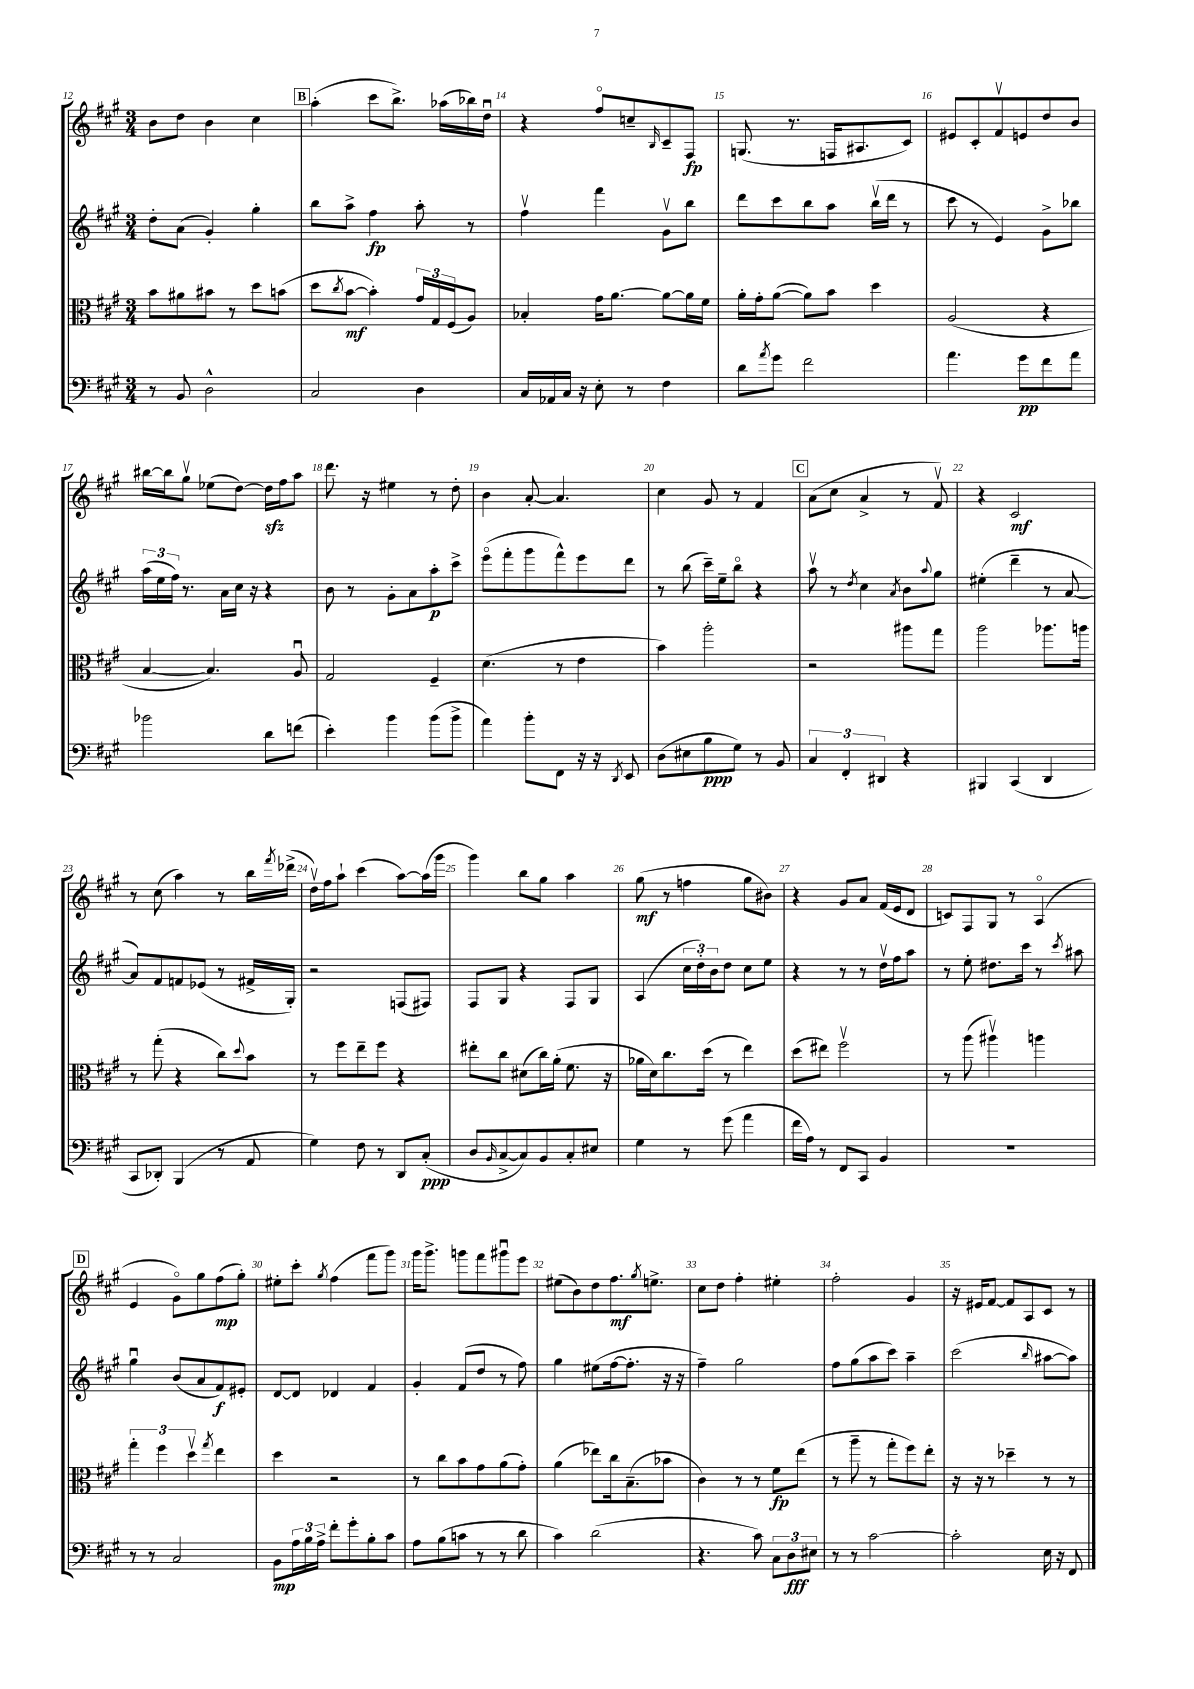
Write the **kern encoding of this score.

**kern	**dynam	**kern	**dynam	**kern	**dynam	**kern	**dynam
*part4	*part4	*part3	*part3	*part2	*part2	*part1	*part1
*staff4	*staff4	*staff3	*staff3	*staff2	*staff2	*staff1	*staff1
*clefF4	*	*clefC3	*	*clefG2	*	*clefG2	*
*k[f#c#g#]	*	*k[f#c#g#]	*	*k[f#c#g#]	*	*k[f#c#g#]	*
*M3/4	*	*M3/4	*	*M3/4	*	*M3/4	*
=12	=12	=12	=12	=12	=12	=12	=12
8r	.	8b\L	.	8dd'\L	.	8b\L	.
8BB/	.	8a#X\	.	(8a\J	.	8dd\J	.
2D^^\	.	8b#X\J	.	4g#'/)	.	4b\	.
.	.	8r	.	.	.	.	.
.	.	8dd\L	.	4gg#'\	.	4cc#\	.
.	.	(8bn\J	.	.	.	.	.
!!LO:REH:place=s1:t=B
=13	=13	=13	=13	=13	=13	=13	=13
2C#/	.	8dd\L	.	8bb\L	.	(4aa'\	.
.	.	8qcc#/	.	.	.	.	.
.	.	[8b\J	mf	8aa^\J	.	.	.
.	.	4b'\])	.	4ff#\	fp	8ccc#\L	.
.	.	.	.	.	.	8.bb^\J)	.
4D\	.	24g#/LL	.	8aa'\	.	.	.
.	.	24G#/	.	.	.	.	.
.	.	.	.	.	.	(16aa-X\LL	.
.	.	(24F#/J	.	.	.	.	.
.	.	8A/J)	.	8r	.	16bb-X\)	.
.	.	.	.	.	.	16ddu\JJ	.
=14	=14	=14	=14	=14	=14	=14	=14
16C#/LL	.	4B-X'/	.	4ff#v\	.	4r	.
16AA-X/	.	.	.	.	.	.	.
16C#/JJ	.	.	.	.	.	.	.
16r	.	.	.	.	.	.	.
8E'\	.	16g#\KL	.	4fff#\	.	8ff#/L	.
.	.	[8.a\J	.	.	.	.	.
8r	.	.	.	.	.	8ccn~/	.
.	.	.	.	.	.	16qqB/	.
4F#\	.	8a\L_	.	8g#v\L	.	8c#~/	.
.	.	16a\L]	.	8bb\J	.	8F#/J	fp
.	.	16f#\JJ	.	.	.	.	.
=15	=15	=15	=15	=15	=15	=15	=15
8d\L	.	16a'\LL	.	8ddd\L	.	(8.Gn/	.
.	.	16g#'\J	.	.	.	.	.
8qa/	.	.	.	.	.	.	.
8g#\J	.	([8a\J	.	8ccc#\	.	.	.
.	.	.	.	.	.	8.r	.
2f#\	.	8a\L])	.	8bb\	.	.	.
.	.	8b\J	.	8aa\J	.	16Fn/KL	.
.	.	.	.	.	.	8.A#X/	.
.	.	4dd\	.	(16bbv\LL	.	.	.
.	.	.	.	16ddd\JJ	.	.	.
.	.	.	.	8r	.	8c#/J)	.
=16	=16	=16	=16	=16	=16	=16	=16
4.a\	.	(2A/	.	8ccc#\	.	8e#X/L	.
.	.	.	.	8r	.	8c#'/	.
.	.	.	.	4e/)	.	8f#v/	.
8g#\L	pp	.	.	.	.	8en/	.
8f#\	.	4r	.	8g#^\L	.	8dd/	.
8a\J	.	.	.	8bb-X\J	.	8b/J	.
!!LO:LB:g=z
=17	=17	=17	=17	=17	=17	=17	=17
2b-X\	.	[4B/	.	(24aa\LL	.	[16bb#X\LL	.
.	.	.	.	24ee\	.	.	.
.	.	.	.	.	.	16bb#\J]	.
.	.	.	.	24ff#\JJ)	.	.	.
.	.	.	.	8.r	.	8gg#v\J	.
.	.	4.B/])	.	.	.	(8ee-X\L	.
.	.	.	.	16a\LL	.	.	.
.	.	.	.	16cc#\JJ	.	[8dd\J)	.
.	.	.	.	16r	.	.	.
8d\L	.	.	.	4r	.	16ddzz\LL]	.
.	.	.	.	.	.	16ff#\J	.
(8fn\J	.	8Au/	.	.	.	8aa\J	.
=18	=18	=18	=18	=18	=18	=18	=18
4e'\)	.	2G#/	.	8b\	.	8.ddd\	.
.	.	.	.	8r	.	.	.
.	.	.	.	.	.	16r	.
4b\	.	.	.	8g#'\L	.	4ee#X\	.
.	.	.	.	8a\	.	.	.
(8b\L	.	4F#~/	.	8aa'\	p	8r	.
8b^\J	.	.	.	8ccc#^\J	.	8dd'\	.
=19	=19	=19	=19	=19	=19	=19	=19
4a\)	.	(4.d\	.	(8eee\L	.	4b\	.
.	.	.	.	8fff#'\	.	.	.
8b'\L	.	.	.	8ggg#\	.	[8a'/	.
8FF#\J	.	8r	.	8fff#^^\)	.	4.a/]	.
16r	.	4e\	.	8eee\	.	.	.
16r	.	.	.	.	.	.	.
8qDD/	.	.	.	.	.	.	.
8EE/	.	.	.	8ddd\J	.	.	.
=20	=20	=20	=20	=20	=20	=20	=20
(8D\L	.	4b\)	.	8r	.	4cc#\	.
8E#X\	.	.	.	(8bb\	.	.	.
8B\	ppp	2aa'\	.	16ccc#~\LL)	.	8g#/	.
.	.	.	.	16ee~\J	.	.	.
8G#\J)	.	.	.	8bb\J	.	8r	.
8r	.	.	.	4r	.	4f#/	.
8BB/	.	.	.	.	.	.	.
!!LO:REH:place=s1:t=C
=21	=21	=21	=21	=21	=21	=21	=21
6C#/	.	2r	.	8aav\	.	(8a\L	.
.	.	.	.	8r	.	8cc#\J	.
6FF#'/	.	.	.	.	.	.	.
.	.	.	.	8qdd/	.	.	.
.	.	.	.	4cc#\	.	4a^/	.
6DD#X/	.	.	.	.	.	.	.
.	.	.	.	8qa/	.	.	.
4r	.	8aa#X\L	.	8b\L	.	8r	.
.	.	.	.	8qqaa/	.	.	.
.	.	8gg#\J	.	8gg#\J	.	8f#v/)	.
=22	=22	=22	=22	=22	=22	=22	=22
4BBB#X/	.	2aa\	.	(4ee#X'\	.	4r	.
(4CC#/	.	.	.	4ddd~\	.	2c#/	mf
4DD/	.	8.aa-X\L	.	8r	.	.	.
.	.	.	.	[8a/	.	.	.
.	.	16aan\Jk	.	.	.	.	.
!!LO:LB:g=z
=23	=23	=23	=23	=23	=23	=23	=23
8CC#/L	.	8r	.	8a/L])	.	8r	.
8DD-X'/J)	.	(8gg#'\	.	8f#/	.	(8cc#\	.
(4BBB/	.	4r	.	8fn/	.	4aa\)	.
.	.	.	.	(8e-X/J	.	.	.
8r	.	8cc#\L)	.	8r	.	8r	.
.	.	8qqdd/	.	.	.	.	.
8AA/	.	8b\J	.	16f#X^/LL	.	16bb\LL	.
.	.	.	.	.	.	8qfff#/	.
.	.	.	.	16G#'/JJ)	.	(16ddd-X^\JJ	.
=24	=24	=24	=24	=24	=24	=24	=24
4G#\)	.	8r	.	2r	.	16ddv\LL)	.
.	.	.	.	.	.	16ff#\J	.
.	.	8ff#\L	.	.	.	8aa`\J	.
8F#\	.	8ee~\	.	.	.	(4ccc#\	.
8r	.	8ff#\J	.	.	.	.	.
8DD/L	.	4r	.	(8Fn/L	.	[8aa\L)	.
(8C#'/J	ppp	.	.	8F#X/J)	.	(16aa\L]	.
.	.	.	.	.	.	16ggg#\JJ	.
=25	=25	=25	=25	=25	=25	=25	=25
8D/L	.	8ee#X'\L	.	8F#/L	.	4ggg#\)	.
16qqBB/	.	.	.	.	.	.	.
[8C#^/	.	8cc#\J	.	8G#/J	.	.	.
8C#/])	.	(8d#X\L	.	4r	.	8bb\L	.
8BB/	.	16cc#\L)	.	.	.	8gg#\J	.
.	.	(16a'\JJ	.	.	.	.	.
8C#'/	.	8.f#\	.	8F#/L	.	4aa\	.
8E#X/J	.	.	.	8G#/J	.	.	.
.	.	16r	.	.	.	.	.
=26	=26	=26	=26	=26	=26	=26	=26
4G#\	.	16a-X\LL	.	(4A/	.	(8gg#\	mf
.	.	16d\J)	.	.	.	.	.
.	.	8.cc#\	.	.	.	8r	.
8r	.	.	.	24cc#\LL	.	4ffn\	.
.	.	.	.	24dd'\)	.	.	.
.	.	(16dd\Jk	.	.	.	.	.
.	.	.	.	24b\J	.	.	.
(8g#\	.	8r	.	8dd\J	.	.	.
4a\	.	4ee\)	.	8cc#\L	.	8gg#\L	.
.	.	.	.	8ee\J	.	8b#X\J)	.
=27	=27	=27	=27	=27	=27	=27	=27
16f#\LL	.	(8dd\L	.	4r	.	4r	.
16A\JJ)	.	.	.	.	.	.	.
8r	.	8ee#X\J)	.	.	.	.	.
8FF#/L	.	2ff#v\	.	8r	.	8g#/L	.
8CC#/J	.	.	.	8r	.	8a/J	.
4BB/	.	.	.	16ddv\LL	.	(16f#/LL	.
.	.	.	.	16ff#\J	.	16e/J	.
.	.	.	.	8aa\J	.	8d/J	.
=28	=28	=28	=28	=28	=28	=28	=28
2.r	.	8r	.	8r	.	8cn/L)	.
.	.	(8aa\	.	8ee'\	.	8F#/	.
.	.	4aa#Xv\)	.	8.dd#X\L	.	8G#/J	.
.	.	.	.	.	.	8r	.
.	.	.	.	16ccc#\Jk	.	.	.
.	.	4aan\	.	8r	.	(4A/	.
.	.	.	.	8qccc#/	.	.	.
.	.	.	.	8aa#X\	.	.	.
!!LO:LB:g=z
!!LO:REH:place=s1:t=D
=29	=29	=29	=29	=29	=29	=29	=29
8r	.	6gg#'\	.	4gg#u\	.	4e/	.
8r	.	.	.	.	.	.	.
.	.	6ff#\	.	.	.	.	.
2C#/	.	.	.	(8b/L	.	8g#\L)	.
.	.	6ddv\	.	.	.	.	.
.	.	.	.	8a/	.	8gg#\	.
.	.	8qgg#/	.	.	.	.	.
.	.	4ee\	.	8f#/)	f	(8ff#\	mp
.	.	.	.	8e#X'/J	.	8gg#'\J)	.
=30	=30	=30	=30	=30	=30	=30	=30
8BB\L	mp	4dd\	.	[8d/L	.	8ee#X'\L	.
24A\L	.	.	.	8d/J]	.	8ccc#'\J	.
24B\	.	.	.	.	.	.	.
24A^\JJ	.	.	.	.	.	.	.
.	.	.	.	.	.	8qgg#/	.
8f#'\L	.	2r	.	4d-X/	.	(4ff#\	.
8g#'\	.	.	.	.	.	.	.
8B'\	.	.	.	4f#/	.	8fff#\L	.
8c#\J	.	.	.	.	.	8ggg#\J)	.
=31	=31	=31	=31	=31	=31	=31	=31
8A\L	.	8r	.	4g#'/	.	16ggg#\KL	.
.	.	.	.	.	.	8.ggg#^\J	.
(8B\	.	8cc#\L	.	.	.	.	.
8cn\J	.	8b\	.	(8f#/L	.	8gggn\L	.
8r	.	8g#\	.	8dd/J	.	8fff#\	.
8r	.	(8a\	.	8r	.	8ggg#Xu\	.
8d\	.	8g#'\J)	.	8ff#\)	.	8eee\J	.
=32	=32	=32	=32	=32	=32	=32	=32
4c#\)	.	(4a\	.	4gg#\	.	(8ee#X\L	.
.	.	.	.	.	.	8b\)	.
(2d\	.	8ee-X\L)	.	(8ee#X\L	.	8dd\	.
.	.	16cc#\k	.	[16ff#\k	.	8.ff#\	mf
.	.	(8.B~\	.	8.ff#'\J]	.	.	.
.	.	.	.	.	.	8qgg#/	.
.	.	.	.	.	.	8.een^\J	.
.	.	8b-X\J	.	16r	.	.	.
.	.	.	.	16r	.	.	.
=33	=33	=33	=33	=33	=33	=33	=33
4.r	.	4c#\)	.	4ff#~\)	.	8cc#\L	.
.	.	.	.	.	.	8dd\J	.
.	.	8r	.	2gg#\	.	4ff#'\	.
8c#\)	.	8r	.	.	.	.	.
12C#\L	.	8f#\L	fp	.	.	4ee#X'\	.
12D\	fff	.	.	.	.	.	.
.	.	(8ee\J	.	.	.	.	.
12E#X\J	.	.	.	.	.	.	.
=34	=34	=34	=34	=34	=34	=34	=34
8r	.	8r	.	8ff#\L	.	2ff#'\	.
8r	.	8aa~\	.	(8gg#\	.	.	.
[2c#\	.	8r	.	8aa\	.	.	.
.	.	8gg#'\L	.	8ccc#\J)	.	.	.
.	.	8ff#\)	.	4aa~\	.	4g#/	.
.	.	8ee'\J	.	.	.	.	.
=35	=35	=35	=35	=35	=35	=35	=35
2c#'\]	.	16r	.	(2ccc#\	.	16r	.
.	.	16r	.	.	.	16e#X/KL	.
.	.	8r	.	.	.	[8f#/J	.
.	.	4dd-X~\	.	.	.	8f#/L]	.
.	.	.	.	.	.	8A/	.
.	.	.	.	16qqbb/	.	.	.
16E\	.	8r	.	[8aa#X\L	.	8c#/J	.
16r	.	.	.	.	.	.	.
8FF#/	.	8r	.	8aa#\J])	.	8r	.
==	==	==	==	==	==	==	==
*-	*-	*-	*-	*-	*-	*-	*-
